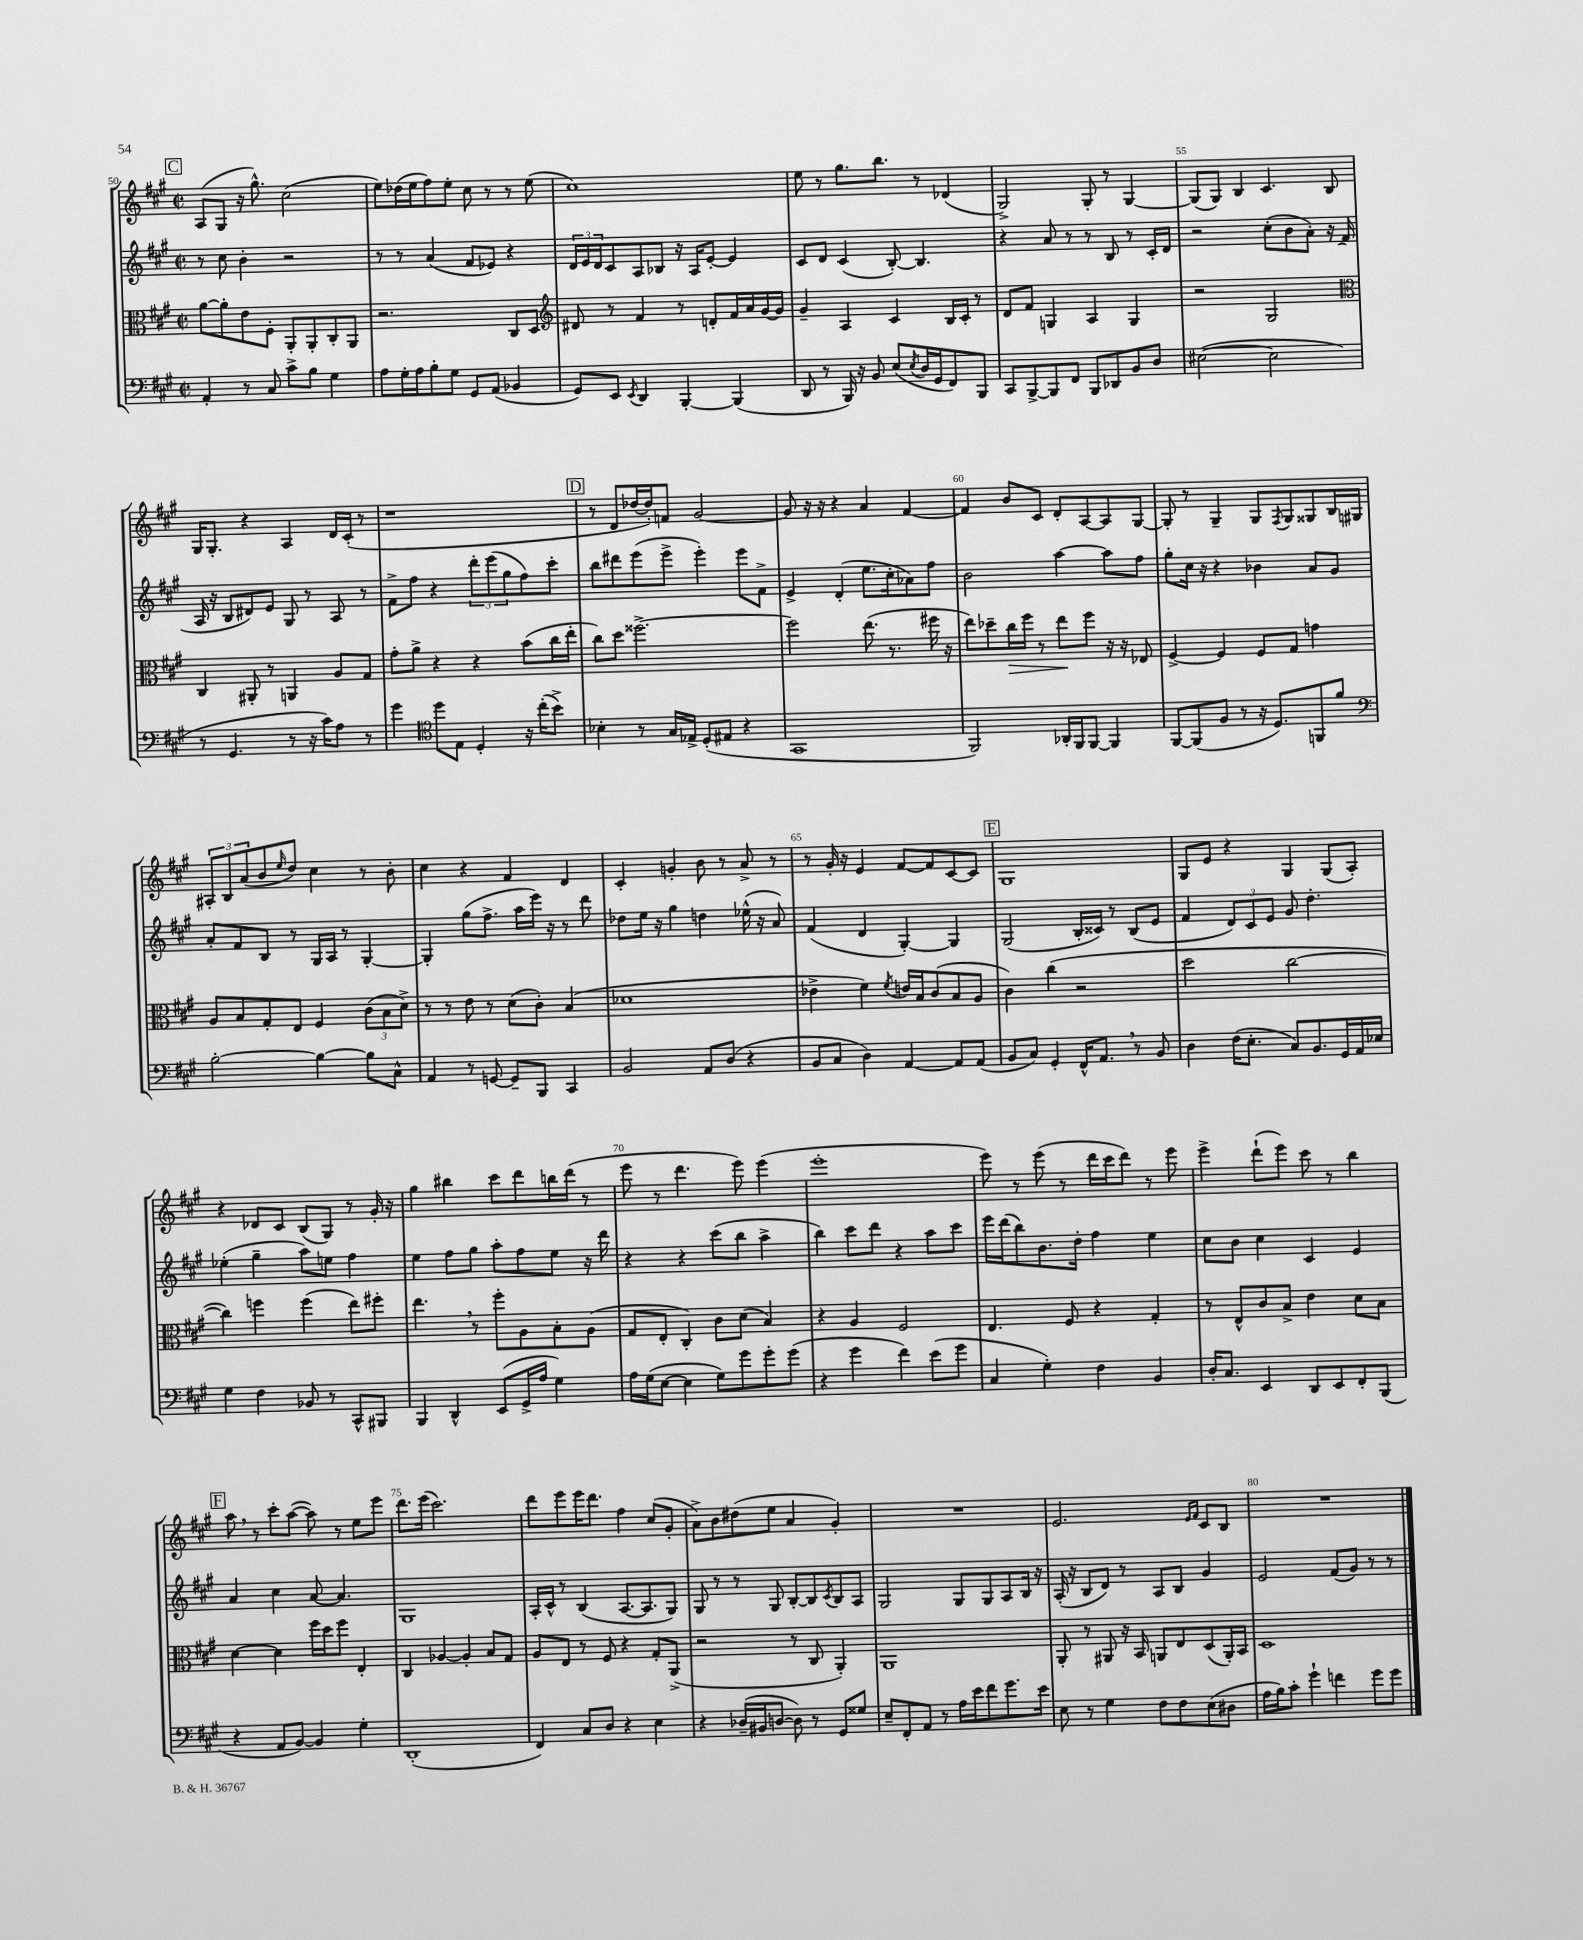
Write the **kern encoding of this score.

**kern	**kern	**kern	**kern
*staff4	*staff3	*staff2	*staff1
*clefF4	*clefC3	*clefG2	*clefG2
*k[f#c#g#]	*k[f#c#g#]	*k[f#c#g#]	*k[f#c#g#]
*M2/2	*M2/2	*M2/2	*M2/2
*met(c|)	*met(c|)	*met(c|)	*met(c|)
4AA'	[8a	8r	(8A
.	8a']	8cc#	8G#
8r	8e	4b'	16r
.	.	.	8.gg#^^)
8C#	8F#'	.	.
8c#^	8AA'	2r	(2cc#
8B	8AA'	.	.
4G#	8C#'	.	.
.	8AA	.	.
=	=	=	=
8A	2.r	8r	8ee)
16G#'	.	8r	(16dd-
16A	.	.	16ee
8B'	.	(4a	8ff#)
8G#	.	.	8ee'
8GG#	.	8f#	8cc#
(8AA	.	8e-)	8r
4BB-	8C#	4r	8r
.	8D	.	(8ee
=	=	=	=
*	*clefG2	*	*
8GG#)	8d#	24d	1cc#)
.	.	24e	.
.	.	24d	.
8EE	8r	8c#	.
8qEE	.	.	.
4DD	4f#	8A	.
.	.	8B-	.
[4BBB'	8r	16r	.
.	.	16A	.
.	8d'	[8e'	.
(4BBB]	16f#	4e]	.
.	16a	.	.
.	[16g#	.	.
.	16g#]	.	.
=	=	=	=
8DD	4g#~	8c#	8ee
8r	.	8d	8r
16BBB)	4A	(4c#	8.gg#
16r	.	.	.
8BB	.	.	.
.	.	.	8.bb
(8E	4c#	[8B')	.
8qE	.	.	.
16D	.	4.B]	8r
16GG#	.	.	.
8FF#)	16B	.	(4d-
.	16c#'	.	.
8BBB	8r	.	.
=	=	=	=
8CC#	8d	4r	2G#^)
[8BBB^	8f#	.	.
8BBB]	4G	8a	.
8FF#	.	8r	.
8BBB	4A	8r	8G#'
8DD-	.	8B	8r
8BB	4G	8r	[4G#
8D	.	16c#'	.
.	.	16d	.
=	=	=	=
([2E#	2r	2r	(8G#]
.	.	.	8G#)
.	.	.	4B
2E#]	2G#	(8cc#'	4.c#
.	.	8b	.
.	.	8a')	.
.	.	16r	8B
.	.	(16f#	.
=	=	=	=
*	*clefC3	*	*
8r	4C#	16A	16G#
.	.	16r	8.G#'
4.GG#	.	8B	.
.	8AA#'	8d#)	4r
.	8r	8e	.
8r	4AA	8G#	4A
16r	.	8r	.
16c#)	.	.	.
8A	8A	8A	16d
.	.	.	(16c#'
8r	8G#	8r	8r
=	=	=	=
4g#	8g#'	8f#^	1r
.	8a^	8ff#	.
*clefC4	*	*	*
8dd	4r	4r	.
8E	.	.	.
4D'	4r	12ddd'	.
.	.	(12eee	.
.	.	12gg#	.
16r	(8b	8ff#)	.
(16cc#'	.	.	.
8b^)	16cc#	8ccc#'	.
.	16ee'	.	.
=	=	=	=
4B-'	8cc#)	8bb	8r
.	8dd	8ddd#	8d
8r	[2.ff##^	(8eee	[16dd-
.	.	.	16dd-'])
16G#	.	8eee^	8f
16E-^	.	.	.
(8D'	.	4eee')	[2g#
8E#	.	.	.
4r	.	8eee	.
.	.	8f#^	.
=	=	=	=
1GG#	2ff##]	4e^	8g#]
.	.	.	16r
.	.	.	16r
.	.	(4d'	4r
.	(8.ee	8.ee	4a
.	8.r	16cc#'	.
.	.	8a-)	[4f#
.	16ff#	8ff#	.
.	16r	.	.
=	=	=	=
2FF#)	8ee)	2b	4f#]
.	8dd-~	.	.
.	16cc#	.	8b
.	16ff#	.	.
.	8r	.	8c#
16AA-'	8ee	[4aa	8d'
16FF#	.	.	.
[8FF#	8ff#	.	[8A
4FF#]	16r	8aa]	8A]
.	16r	.	.
.	8E-	8ff#	[8G#
=	=	=	=
[8FF#	[4F#^	8gg#'	8G#']
(8FF#]	.	16cc#	8r
.	.	16r	.
8F#	4F#]	4r	4G#~
8r	.	.	.
16r	8F#	4b-	8G#
8.D)	.	.	.
.	.	.	8qF#
.	8G#	.	8G#
8FF	4g	8a	8G##
8f#	.	8g#	16B
.	.	.	16G#
=	=	=	=
*clefF4	*	*	*
[2B'	8A	8a'	12A#'
.	.	.	12B
.	8B	8f#	.
.	.	.	(12a
.	8G#'	8B	8b
.	.	.	16qqee
.	8E	8r	8dd)
4B_	4F#	16G#	4cc#
.	.	16A	.
.	.	8r	.
8B]	(12c#	[4G#'	8r
.	12B	.	.
8C#^^	.	.	8b'
.	12d^)	.	.
=	=	=	=
4AA	8r	4G#']	4cc#
.	8r	.	.
8r	8e	(8gg#	4r
[8GG	8r	8.ff#^	.
8GG~]	(8d	.	4f#
.	.	16aa	.
8BBB	8c#')	16eee)	.
.	.	16r	.
4CC#	(4B	8r	4d
.	.	8ddd	.
=	=	=	=
2BB	1d-	8dd-	4c#'
.	.	16ee	.
.	.	16r	.
.	.	4gg#	4g'
8AA	.	4dd	8b
(8D	.	.	8r
4r	.	(16ee-^^	8a^
.	.	16r	.
.	.	8a)	8r
=	=	=	=
8BB	4e-^	(4f#	8r
8C#	.	.	16g#'
.	.	.	16r
4D)	4f#)	4d	4e
.	8qf#	.	.
[4AA	16e	[4G#')	[8f#
.	16B	.	.
.	(8c#	.	8f#]
8AA]	8B	4G#]	[8c#
(8AA	8A	.	8c#]
=	=	=	=
8BB	4c#)	(2G#	1G#
8C#)	.	.	.
4GG#'	(4cc#	.	.
16FF#^^	2r	16B'	.
8.AA	.	16c##)	.
.	.	8r	.
8r	.	(8B	.
8BB	.	8e	.
=	=	=	=
4D	2dd	4f#	8G#
.	.	.	8e
(16F#	.	12d)	4r
8.E'	.	.	.
.	.	12c#	.
.	.	12e	.
8C#)	[2cc#	8g#	4G#
8.BB	.	4.dd'	.
.	.	.	(8G#
16GG#	.	.	.
16AA	.	.	8A')
16E-	.	.	.
=	=	=	=
4G#	4cc#])	(4ee-'	4r
4F#	4ff	4gg#~	8d-
.	.	.	8c#
8BB-	(4ff	8aa)	(8B
8r	.	8ee	8G#)
8CC#^^	8ee)	4ff#	8r
8BBB#	8ff#'	.	16g#'
.	.	.	16r
=	=	=	=
4BBB	4.ee	4ee	4gg#
4DD^^	.	8ff#	4bb#
.	8r	8gg#	.
(8EE	8ff#'	8aa'	8ccc#
16GG#^	8A	8ff#	8ddd
16A	.	.	.
4G#)	8B'	8ee	16bb
.	.	.	(16ddd
.	(8A	16r	8r
.	.	16ddd	.
=	=	=	=
16A	8G#	4r	8eee
(16G#	.	.	.
[8E	8E'	.	8r
4E]	4C#')	4r	4.ddd
8G#)	8c#	(8ccc#	.
8g#	(8d	8bb	8eee)
8g#'	4B)	4aa^	(4eee
(8g#	.	.	.
=	=	=	=
4r	4r	4bb)	1eee'
4g#	4A	8ccc#	.
.	.	8ddd	.
4f#)	2F#	4r	.
(8e	.	8aa	.
8g#	.	8ccc#	.
=	=	=	=
4C#	4.E	16eee	8eee)
.	.	(16ddd	.
.	.	8bb)	8r
4G#')	.	8.b	(8eee
.	8F#	.	8r
.	.	16dd'	.
4F#	4r	4ff#	16ddd
.	.	.	16ccc#
.	.	.	8ddd)
4BB	4G#'	4ee	8r
.	.	.	8eee
=	=	=	=
16D'	8r	8cc#	4eee^
8.C#	.	.	.
.	8E^^	8b	.
4EE	8c#	4cc#	(8ddd`
.	8B^	.	8eee)
8DD	4e	4c#	8ccc#
8EE	.	.	8r
8FF#'	8d	4e	4bb
(8BBB	8B	.	.
=	=	=	=
4r	[4d	4a	8aa
.	.	.	8r
8AA	4d]	4cc#	8ccc#'
[8BB)	.	.	([8aa
4BB]	16ff#	[8a	8aa])
.	16dd	.	.
.	8ff#	4.a]	8r
4G#'	4E'	.	8ee
.	.	.	8eee
=	=	=	=
(1DD'	4C#	1G#	8.ddd
.	.	.	(16eee
.	[4A-	.	2.ccc#)
.	4A-']	.	.
.	8B	.	.
.	8G#	.	.
=	=	=	=
4FF#)	8A	16A'	8ddd
.	.	16c#^^	.
.	8E	8r	8eee
8C#	8r	(4B	16eee
.	.	.	8.ddd
8D	8F#	.	.
4r	4r	[8.A	4ff#
.	.	8.A]	.
4E	8G#'	.	(8cc#
.	(8AA^	8G#)	8g#'
=	=	=	=
4r	2r	8G#	8a^)
.	.	8r	8b
(16D-~	.	8r	(8dd#
16BB#	.	.	.
[8D	.	8G#	8ee
8D])	8r	[8B'	4a
8r	8C#	8B]	.
.	.	8qc#	.
8GG#	4AA')	8B	4g#')
8G##	.	8A	.
=	=	=	=
8E~	1AA	2G#	1r
8FF#'	.	.	.
8AA	.	.	.
8r	.	.	.
16A	.	8G#	.
16e	.	.	.
8f#	.	8G#	.
8.g#	.	8A	.
.	.	16B	.
16e	.	16r	.
=	=	=	=
8E	8AA'	(16A'	2.e
.	.	16r	.
8r	8r	8B	.
4G#	8AA#	8d)	.
.	16r	8r	.
.	16BB	.	.
8F#	8AA	8A	.
8F#	8E	8B	.
.	.	.	16qqe
.	.	.	16qqf#
(8E	(8D	4g#	8c#
8D#	16AA')	.	8B
.	16BB	.	.
=	=	=	=
16A	1D	2e	1r
16B)	.	.	.
8c#'	.	.	.
4g#`	.	.	.
4f	.	(8f#	.
.	.	8g#)	.
8g#	.	8r	.
8g#	.	8r	.
==	==	==	==
*-	*-	*-	*-
